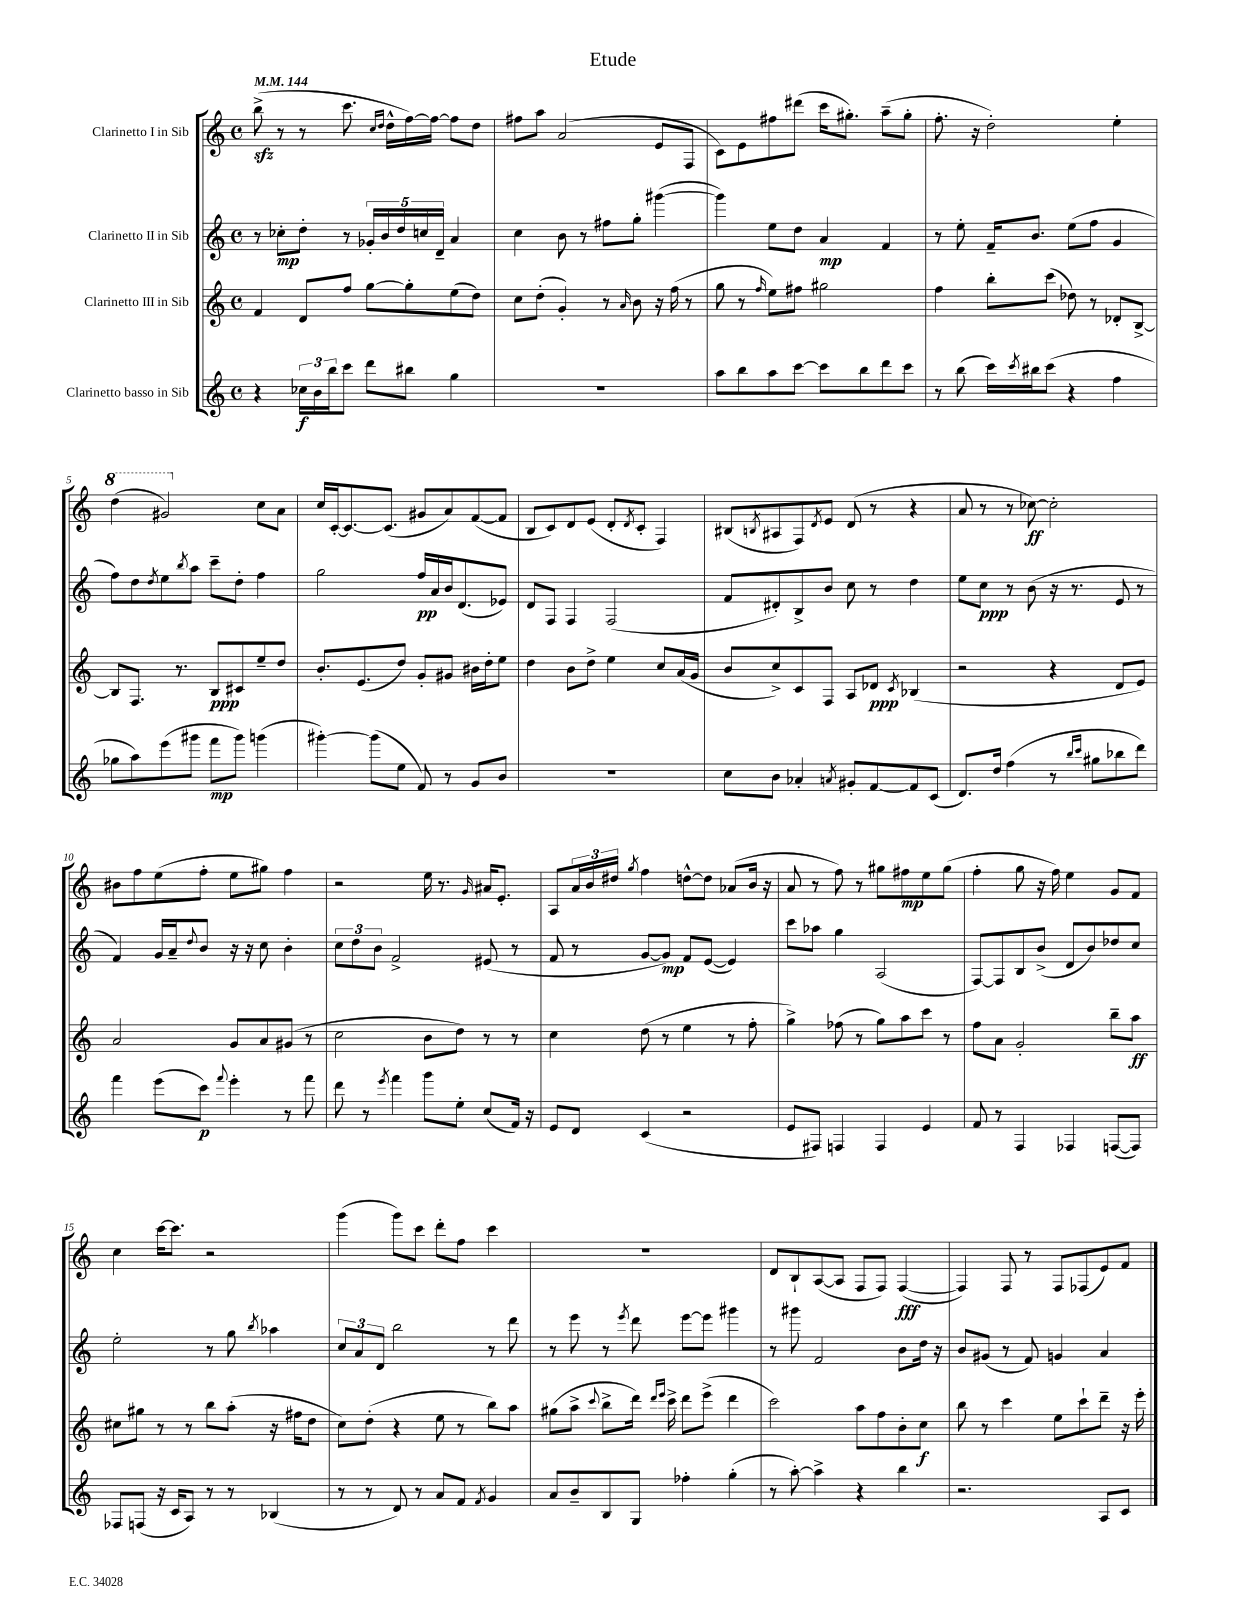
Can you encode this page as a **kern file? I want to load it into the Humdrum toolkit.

**kern	**dynam	**kern	**dynam	**kern	**dynam	**kern	**dynam
*part4	*part4	*part3	*part3	*part2	*part2	*part1	*part1
*staff4	*staff4	*staff3	*staff3	*staff2	*staff2	*staff1	*staff1
*I"Clarinetto basso in Sib	*	*I"Clarinetto III in Sib	*	*I"Clarinetto II in Sib	*	*I"Clarinetto I in Sib	*
*clefG2	*	*clefG2	*	*clefG2	*	*clefG2	*
*k[]	*	*k[]	*	*k[]	*	*k[]	*
*M4/4	*	*M4/4	*	*M4/4	*	*M4/4	*
*met(c)	*	*met(c)	*	*met(c)	*	*met(c)	*
*MM144	*	*MM144	*	*MM144	*	*MM144	*
=1	=1	=1	=1	=1	=1	=1	=1
4r	.	4f/	.	8r	.	(8bbzz^\	.
.	.	.	.	8cc-X'\L	mp	8r	.
24cc-X\LL	f	8d/L	.	8dd'\J	.	8r	.
24b\	.	.	.	.	.	.	.
24bb\J	.	.	.	.	.	.	.
8ccc\J	.	8ff/J	.	8r	.	8.ccc\	.
8ddd\L	.	[8gg\L	.	20g-X'/LL	.	.	.
.	.	.	.	20b/	.	.	.
.	.	.	.	.	.	16qqcc/LL	.
.	.	.	.	.	.	16qqdd/JJ	.
.	.	.	.	.	.	16dd^^\LL	.
.	.	.	.	20dd/	.	.	.
8bb#X\J	.	8gg'\]	.	.	.	[16ff\)	.
.	.	.	.	20ccn/	.	.	.
.	.	.	.	.	.	16ff\JJ_	.
.	.	.	.	20d~/JJ	.	.	.
4gg\	.	(8ee\	.	4a/	.	8ff\L]	.
.	.	8dd\J)	.	.	.	8dd\J	.
=2	=2	=2	=2	=2	=2	=2	=2
1r	.	8cc\L	.	4cc\	.	8ff#X\L	.
.	.	(8dd'\J	.	.	.	8aa\J	.
.	.	4g'/)	.	8b\	.	(2a/	.
.	.	.	.	8r	.	.	.
.	.	8r	.	8ff#X\L	.	.	.
.	.	16qqa/	.	.	.	.	.
.	.	8b\	.	8gg'\J	.	.	.
.	.	16r	.	([4ggg#X\	.	8e/L	.
.	.	(16ff\	.	.	.	.	.
.	.	8r	.	.	.	8F/J	.
=3	=3	=3	=3	=3	=3	=3	=3
8aa\L	.	8gg\	.	4ggg#\])	.	8c\L)	.
8bb\	.	8r	.	.	.	8e\	.
.	.	16qqff/	.	.	.	.	.
8aa\	.	8ee\L)	.	8ee\L	.	8ff#X\	.
[8ccc\J	.	8ff#X\J	.	8dd\J	.	(8ddd#X\J	.
8ccc\L]	.	2gg#X\	.	4a/	mp	16ccc\KL	.
.	.	.	.	.	.	8.gg#X'\J)	.
8bb\	.	.	.	.	.	.	.
8ddd\	.	.	.	4f/	.	(8aa~\L	.
8ccc\J	.	.	.	.	.	8gg#'\J	.
=4	=4	=4	=4	=4	=4	=4	=4
8r	.	4ff\	.	8r	.	8.ff'\	.
(8bb\	.	.	.	8ee'\	.	.	.
.	.	.	.	.	.	16r	.
16ccc\LL)	.	8bb'\L	.	16f~/KL	.	2dd'\)	.
8qccc/	.	.	.	.	.	.	.
16bb#X\J	.	.	.	8.b/J	.	.	.
(8ccc\J	.	(8ccc\J	.	.	.	.	.
4r	.	8dd-X\)	.	(8ee\L	.	.	.
.	.	8r	.	8ff\J	.	.	.
4ff\	.	8d-X'/L	.	4g/	.	4ee'\	.
.	.	[8B^/J	.	.	.	.	.
!!LO:LB:g=z
=5	=5	=5	=5	=5	=5	=5	=5
*	*	*	*	*	*	*8va	*
8gg-X\L	.	8B/L]	.	8ff\L)	.	(4ddd\	.
8aa\)	.	8.F/J	.	8dd\	.	.	.
.	.	.	.	8qdd/	.	.	.
(8eee\	.	.	.	8ee\	.	2gg#X/)	.
.	.	8.r	.	.	.	.	.
.	.	.	.	8qbb/	.	.	.
8ggg#X\J	.	.	.	8aa\J	.	.	.
8fff\L	mp	8B/L	ppp	8ccc~\L	.	.	.
8ggg#\J)	.	8c#X/	.	8dd'\J	.	.	.
*	*	*	*	*	*	*X8va	*
(4gggn\	.	8ee~/	.	4ff\	.	8cc\L	.
.	.	8dd/J	.	.	.	8a\J	.
=6	=6	=6	=6	=6	=6	=6	=6
[4ggg#X'\)	.	8.b'/L	.	2gg\	.	16cc/LL	.
.	.	.	.	.	.	[16c'/J	.
.	.	.	.	.	.	8.c/_	.
.	.	(8.e/	.	.	.	.	.
(8ggg#\L]	.	.	.	.	.	.	.
.	.	.	.	.	.	(8.c/J]	.
8ee\J	.	8dd/J)	.	.	.	.	.
8f/)	.	8g'/L	.	16ff/LL	pp	8g#X/L	.
.	.	.	.	16a/	.	.	.
8r	.	8g#X/J	.	16b/J	.	8a/)	.
.	.	.	.	(8.d/	.	.	.
8g/L	.	16b#X\LL	.	.	.	([8f/	.
.	.	16dd'\J	.	.	.	.	.
8b/J	.	8ee\J	.	8e-X/J)	.	8f/J]	.
=7	=7	=7	=7	=7	=7	=7	=7
1r	.	4dd\	.	8d/L	.	8B/L	.
.	.	.	.	8F/J	.	8c/)	.
.	.	8b\L	.	4F/	.	8d/	.
.	.	8dd^\J	.	.	.	(8e/J	.
.	.	4ee\	.	(2F/	.	8d'/L	.
.	.	.	.	.	.	8qd/	.
.	.	.	.	.	.	8c'/J	.
.	.	8cc/L	.	.	.	4F/)	.
.	.	(16a/L	.	.	.	.	.
.	.	16g/JJ	.	.	.	.	.
=8	=8	=8	=8	=8	=8	=8	=8
8cc\L	.	8b/L	.	8f/L	.	(8B#X/L	.
.	.	.	.	.	.	8qBn/	.
8b\J	.	8cc^/)	.	8d#X'/)	.	8A#X/	.
4a-X'/	.	8c/	.	8B^/	.	8F/)	.
.	.	.	.	.	.	8qd/	.
.	.	8F/J	.	8b/J	.	8e/J	.
8qan/	.	.	.	.	.	.	.
8g#X'/L	.	8A/L	.	8cc\	.	(8d/	.
[8f/	.	8d-X/J	ppp	8r	.	8r	.
.	.	8qc/	.	.	.	.	.
8f/]	.	(4B-X/	.	4dd\	.	4r	.
(8c/J	.	.	.	.	.	.	.
=9	=9	=9	=9	=9	=9	=9	=9
8.d/L)	.	2r	.	8ee\L	.	8a/	.
.	.	.	.	8cc\J	ppp	8r	.
16dd/Jk	.	.	.	.	.	.	.
(4ff\	.	.	.	8r	.	8r	.
.	.	.	.	(8b\	.	[8cc-X\)	ff
8r	.	4r	.	16r	.	2cc-'\]	.
.	.	.	.	8.r	.	.	.
16qqbb/LL	.	.	.	.	.	.	.
16qqccc/JJ	.	.	.	.	.	.	.
8gg#X\L	.	.	.	.	.	.	.
8bb-X\	.	8d/L	.	8e/	.	.	.
8ddd\J)	.	8e/J)	.	8r	.	.	.
!!LO:LB:g=z
=10	=10	=10	=10	=10	=10	=10	=10
4fff\	.	2a/	.	4f/)	.	8b#X\L	.
.	.	.	.	.	.	8ff\	.
(8eee\L	.	.	.	16g/LL	.	(8ee\	.
.	.	.	.	16a~/J	.	.	.
.	.	.	.	8qqdd/	.	.	.
8ccc\J)	p	.	.	8b/J	.	8ff'\J	.
8qqfff/	.	.	.	.	.	.	.
4eee'\	.	8g/L	.	16r	.	8ee\L	.
.	.	.	.	16r	.	.	.
.	.	8a/	.	8cc\	.	8gg#X\J)	.
8r	.	(8g#X/J	.	4b'\	.	4ff\	.
8fff\	.	8r	.	.	.	.	.
=11	=11	=11	=11	=11	=11	=11	=11
8ddd\	.	2cc\	.	12cc\L	.	2r	.
.	.	.	.	12dd\	.	.	.
8r	.	.	.	.	.	.	.
.	.	.	.	12b\J	.	.	.
8qeee/	.	.	.	.	.	.	.
4fff\	.	.	.	2f^/	.	.	.
8ggg\L	.	8b\L	.	.	.	16ee\	.
.	.	.	.	.	.	8.r	.
8ee'\J	.	8dd\J)	.	.	.	.	.
.	.	.	.	.	.	16qqg/	.
(8cc/L	.	8r	.	(8e#X/	.	16a#X/KL	.
.	.	.	.	.	.	8.e'/J	.
16f/Jk)	.	8r	.	8r	.	.	.
16r	.	.	.	.	.	.	.
=12	=12	=12	=12	=12	=12	=12	=12
8e/L	.	4cc\	.	8f/	.	8A/L	.
8d/J	.	.	.	8r	.	24a/L	.
.	.	.	.	.	.	24b/	.
.	.	.	.	.	.	24dd#X/JJ	.
.	.	.	.	.	.	8qgg/	.
(4c/	.	(8dd\	.	[8g/L	.	4ff\	.
.	.	8r	.	8g/J])	mp	.	.
2r	.	4ee\	.	8f/L	.	[8ddn^^\L	.
.	.	.	.	([8e/J	.	8dd\J]	.
.	.	8r	.	4e/])	.	(8a-X/L	.
.	.	8ff'\	.	.	.	16b/Jk	.
.	.	.	.	.	.	16r	.
=13	=13	=13	=13	=13	=13	=13	=13
8e/L	.	4gg^\)	.	8ccc\L	.	8a/	.
8F#X/J)	.	.	.	8aa-X\J	.	8r	.
4Fn/	.	(8ff-X\	.	4gg\	.	8ff\)	.
.	.	8r	.	.	.	8r	.
4F/	.	8gg\L)	.	(2A/	.	8gg#X\L	.
.	.	8aa\	.	.	.	8ff#X\	mp
4e/	.	8ccc\J	.	.	.	8ee\	.
.	.	8r	.	.	.	(8gg#\J	.
=14	=14	=14	=14	=14	=14	=14	=14
8f/	.	8ff\L	.	[8F/L)	.	4ff'\	.
8r	.	8a\J	.	8F/]	.	.	.
4F/	.	2g'/	.	8B/	.	8gg\	.
.	.	.	.	(8b^/J	.	16r	.
.	.	.	.	.	.	16ff\)	.
4F-X/	.	.	.	8d/L	.	4ee\	.
.	.	.	.	8b/)	.	.	.
([8Fn/L	.	8bb~\L	.	8dd-X/	.	8g/L	.
8F/J])	.	8aa\J	ff	8cc/J	.	8f/J	.
!!LO:LB:g=z
=15	=15	=15	=15	=15	=15	=15	=15
8F-X/L	.	8cc#X\L	.	2ee'\	.	4cc\	.
(8Fn/J	.	8gg#X\J	.	.	.	.	.
16r	.	8r	.	.	.	[16ccc\KL	.
16c/KL	.	.	.	.	.	8.ccc\J]	.
8A/J)	.	8r	.	.	.	.	.
8r	.	8bb\L	.	8r	.	2r	.
8r	.	(8aa'\J	.	8gg\	.	.	.
.	.	.	.	8qbb/	.	.	.
(4B-X/	.	16r	.	4aa-X\	.	.	.
.	.	16ff#X\KL	.	.	.	.	.
.	.	8dd\J	.	.	.	.	.
=16	=16	=16	=16	=16	=16	=16	=16
8r	.	8cc\L)	.	12cc/L	.	(4ggg\	.
.	.	.	.	12a/	.	.	.
8r	.	(8dd'\J	.	.	.	.	.
.	.	.	.	12d/J	.	.	.
8d/)	.	4r	.	2bb\	.	8ggg\L)	.
8r	.	.	.	.	.	8ccc\J	.
8a/L	.	8ee\	.	.	.	8ddd'\L	.
8f/J	.	8r	.	.	.	8ff\J	.
8qf/	.	.	.	.	.	.	.
4g/	.	8bb\L)	.	8r	.	4ccc\	.
.	.	8aa\J	.	8ddd\	.	.	.
=17	=17	=17	=17	=17	=17	=17	=17
8a/L	.	(8gg#X\L	.	8r	.	1r	.
8b~/	.	8aa^\J	.	8eee\	.	.	.
.	.	8qqccc/	.	.	.	.	.
8B/	.	8bb^\L	.	8r	.	.	.
.	.	.	.	8qeee/	.	.	.
8G/J	.	16ddd\Jk)	.	8ddd\	.	.	.
.	.	16qqddd/LL	.	.	.	.	.
.	.	16qqeee/JJ	.	.	.	.	.
.	.	16ccc^\	.	.	.	.	.
4ff-X'\	.	8ddd\L	.	[8eee\L	.	.	.
.	.	(8eee^\J	.	8eee\J]	.	.	.
(4gg'\	.	4ddd\	.	4ggg#X\	.	.	.
=18	=18	=18	=18	=18	=18	=18	=18
8r	.	2ccc\)	.	8r	.	8d/L	.
[8aa'\)	.	.	.	8ggg#X\	.	8B`/	.
4aa^\]	.	.	.	2f/	.	([8A/	.
.	.	.	.	.	.	8A/J]	.
4r	.	8aa\L	.	.	.	8F/L	.
.	.	8ff\	.	.	.	8F/J)	.
4bb\	.	8b'\	.	8b\L	.	([4F/	fff
.	.	8cc\J	f	16dd\Jk	.	.	.
.	.	.	.	16r	.	.	.
=19	=19	=19	=19	=19	=19	=19	=19
2.r	.	8bb\	.	8b/L	.	4F/])	.
.	.	8r	.	(8g#X/J	.	.	.
.	.	4ccc\	.	8r	.	8F/	.
.	.	.	.	8f/)	.	8r	.
.	.	8ee\L	.	4gn/	.	8F/L	.
.	.	8ccc`\	.	.	.	(8F-X/	.
8A/L	.	8ddd~\J	.	4a/	.	8e/)	.
8c/J	.	16r	.	.	.	8f/J	.
.	.	16eee'\	.	.	.	.	.
==	==	==	==	==	==	==	==
*-	*-	*-	*-	*-	*-	*-	*-
